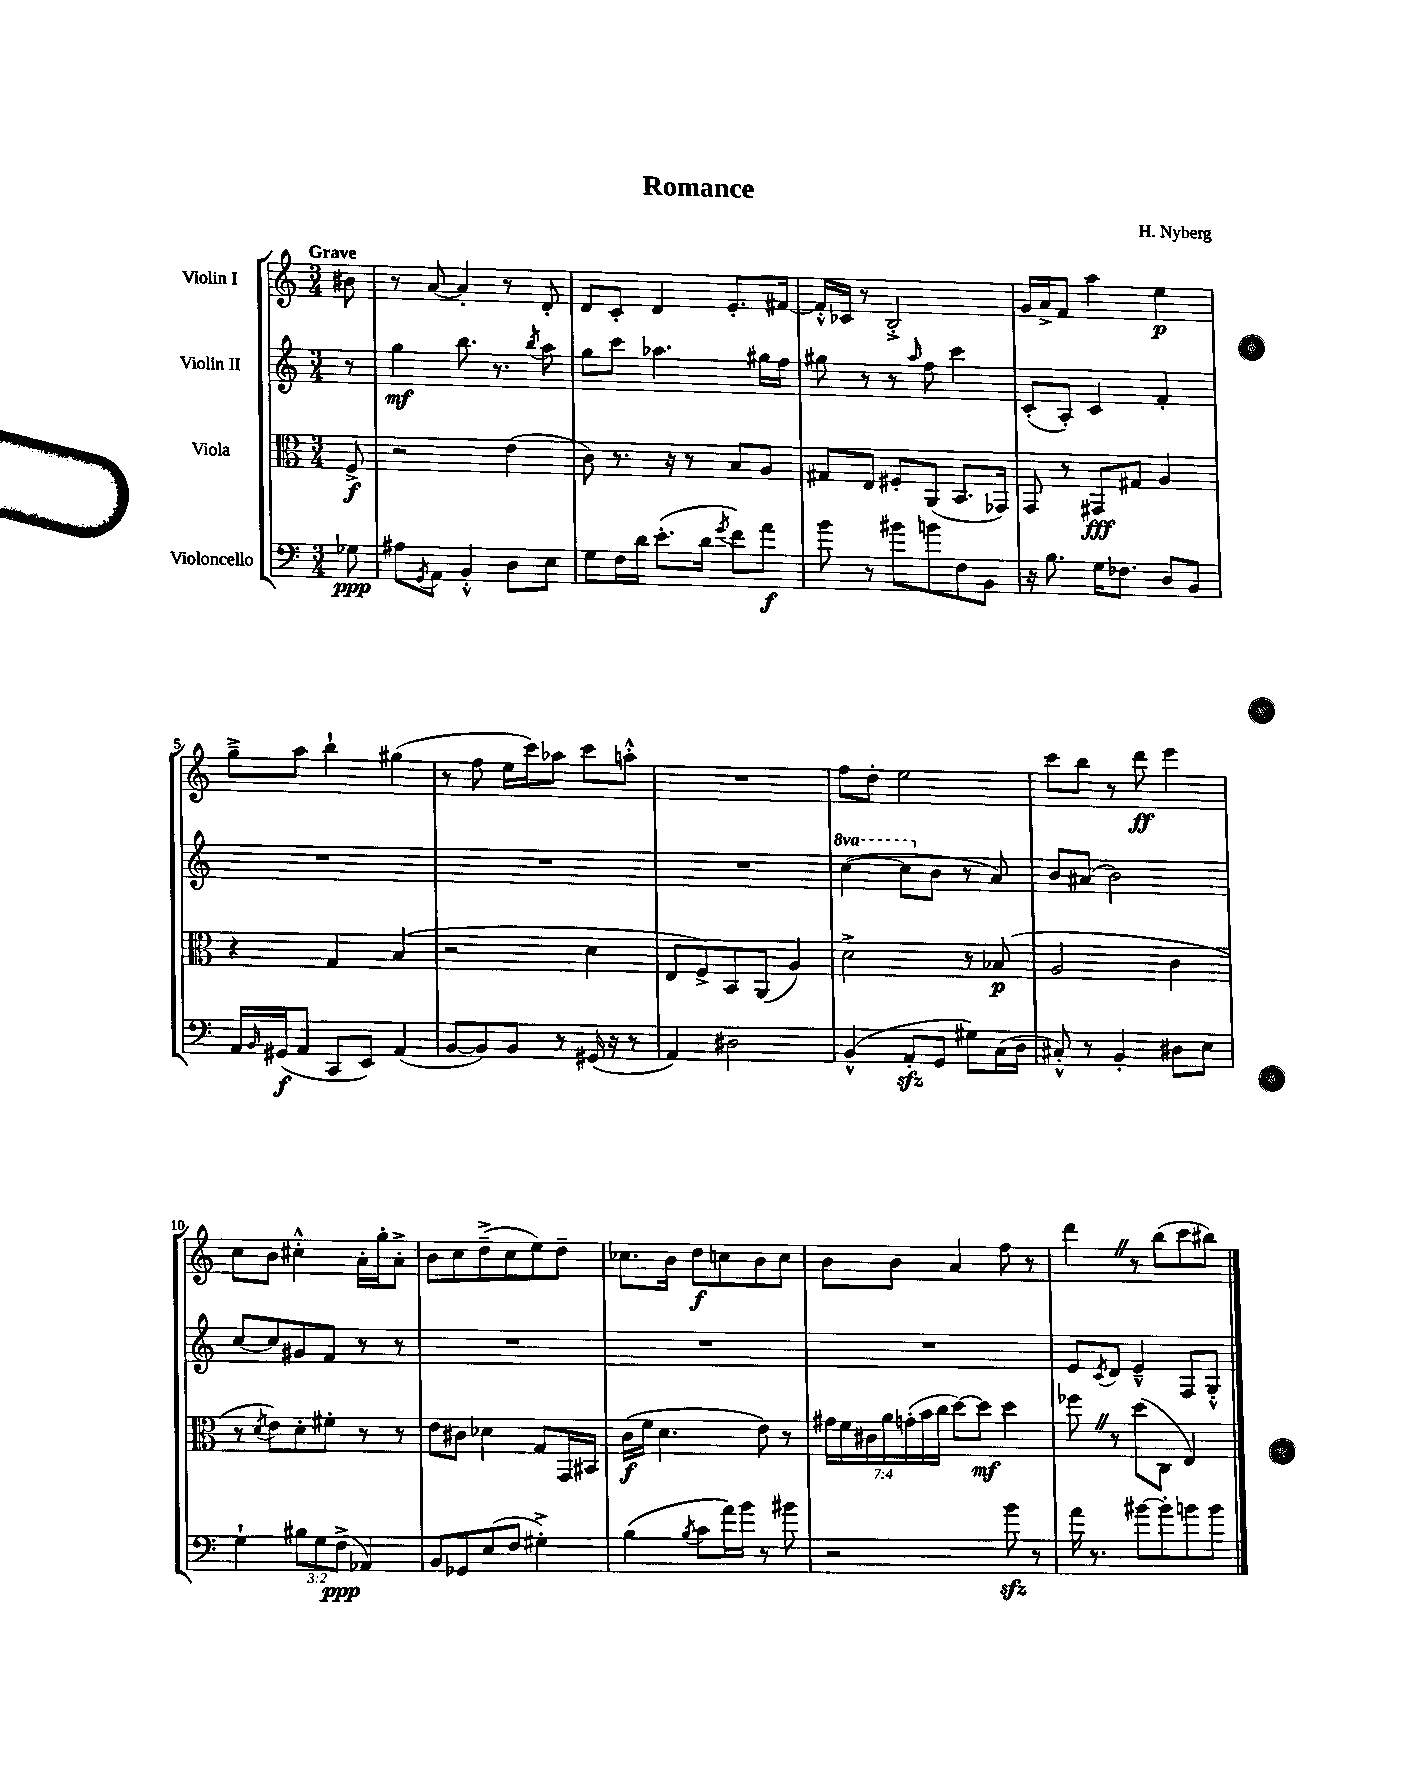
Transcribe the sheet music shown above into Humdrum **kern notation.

**kern	**kern	**kern	**kern
*staff4	*staff3	*staff2	*staff1
*clefF4	*clefC3	*clefG2	*clefG2
*k[]	*k[]	*k[]	*k[]
*M3/4	*M3/4	*M3/4	*M3/4
8G-	8F^	8r	8b#
=	=	=	=
8A#	2r	4gg	8r
8qGG	.	.	.
8AA	.	.	[8a
4BB'^^	.	8.bb	4a']
.	.	8.r	.
8D	(4e	.	8r
.	.	8qbb	.
8E	.	8aa	8d'
=	=	=	=
8G	8c)	8gg	8d
16F	8.r	8ccc	8c'
16d	.	.	.
(8.e'	.	4.aa-	4d
.	16r	.	.
.	8r	.	.
16d	.	.	.
8qg	.	.	.
8f)	8B	.	8.e'
8a	8A	16gg#	.
.	.	16ff	[16f#
=	=	=	=
8b	8G#	8gg#	16f#'^^]
.	.	.	16c-
8r	8E	8r	8r
8b#	8F#'	8r	2B'^
.	.	16qqaa	.
8b	(8AA	8ff	.
8F	8.BB	4ccc	.
8BB	.	.	.
.	16GG-)	.	.
=	=	=	=
16r	8GG	(8c'	16g
8.B	.	.	16a^
.	8r	8A')	8f
16G	8GG#	4c	4aa
8.F-	.	.	.
.	8G#	.	.
8D	4A	4f'	4ee
8BB	.	.	.
=	=	=	=
16AA	4r	2.r	8gg~^
16qqBB	.	.	.
(16GG#	.	.	.
8AA	.	.	8aa
8CC	4G	.	4bb`
8EE)	.	.	.
(4AA	(4B	.	(4gg#
=	=	=	=
[8BB	2r	2.r	8r
8BB])	.	.	8ff
8BB	.	.	16ee
.	.	.	16ccc)
8r	.	.	8aa-
(16GG#	4d	.	8ccc
16r	.	.	.
8r	.	.	8aa'^^
=	=	=	=
4AA)	8E	2.r	2.r
.	8F^)	.	.
2D#	8BB	.	.
.	(8AA	.	.
.	4A)	.	.
=	=	=	=
(4BB^^	2d^	([4ccc	8ff
.	.	.	8dd'
8AA'	.	8ccc]	2ee
8GG	.	8b	.
8G#)	8r	8r	.
(16C	(8B-	8a)	.
16D	.	.	.
=	=	=	=
8C#'^^)	2A	8b	8ccc
8r	.	(8a#	8bb
4BB'	.	2b)	8r
.	.	.	8ddd
8D#	4c	.	4eee
8E	.	.	.
=	=	=	=
4G`	8r	[8cc	8cc
.	8qd	.	.
.	8e)	8cc]	8b
12B#	8d'	8g#	4cc#'^^
12G	.	.	.
.	8f#'	8f	.
(12F^	.	.	.
4AA-)	8r	8r	16a'
.	.	.	16gg'
.	8r	8r	8a'^
=	=	=	=
8BB	8e	2.r	8b
8GG-	8c#	.	8cc
(8E	4d-	.	(8dd~^
8F	.	.	8cc
4G#'^)	8G	.	8ee)
.	16GG	.	8dd~
.	16BB#	.	.
=	=	=	=
(4B	(16c	2.r	8.cc-
.	16f	.	.
.	4.d	.	.
.	.	.	16b
8qB	.	.	.
8c	.	.	8dd
16a)	.	.	8cc
16b	.	.	.
8r	8e)	.	8b
8b#	8r	.	8cc
=	=	=	=
2r	28g#	2.r	8b
.	28f	.	.
.	28c#	.	.
.	28a	.	.
.	.	.	8b
.	(28g'	.	.
.	28b	.	.
.	28cc	.	.
.	[8dd)	.	4a
.	8dd]	.	.
8b	4dd	.	8ff
8r	.	.	8r
=	=	=	=
16a	8ff-	8e	4ddd
8.r	.	.	.
.	.	8qc	.
.	8r	8d	.
[8b#	(8dd	4e~^^	8r
8b#']	8C	.	(8bb
8b	4E)	8F	8ccc
8b	.	8G'^^	8bb#)
==	==	==	==
*-	*-	*-	*-
